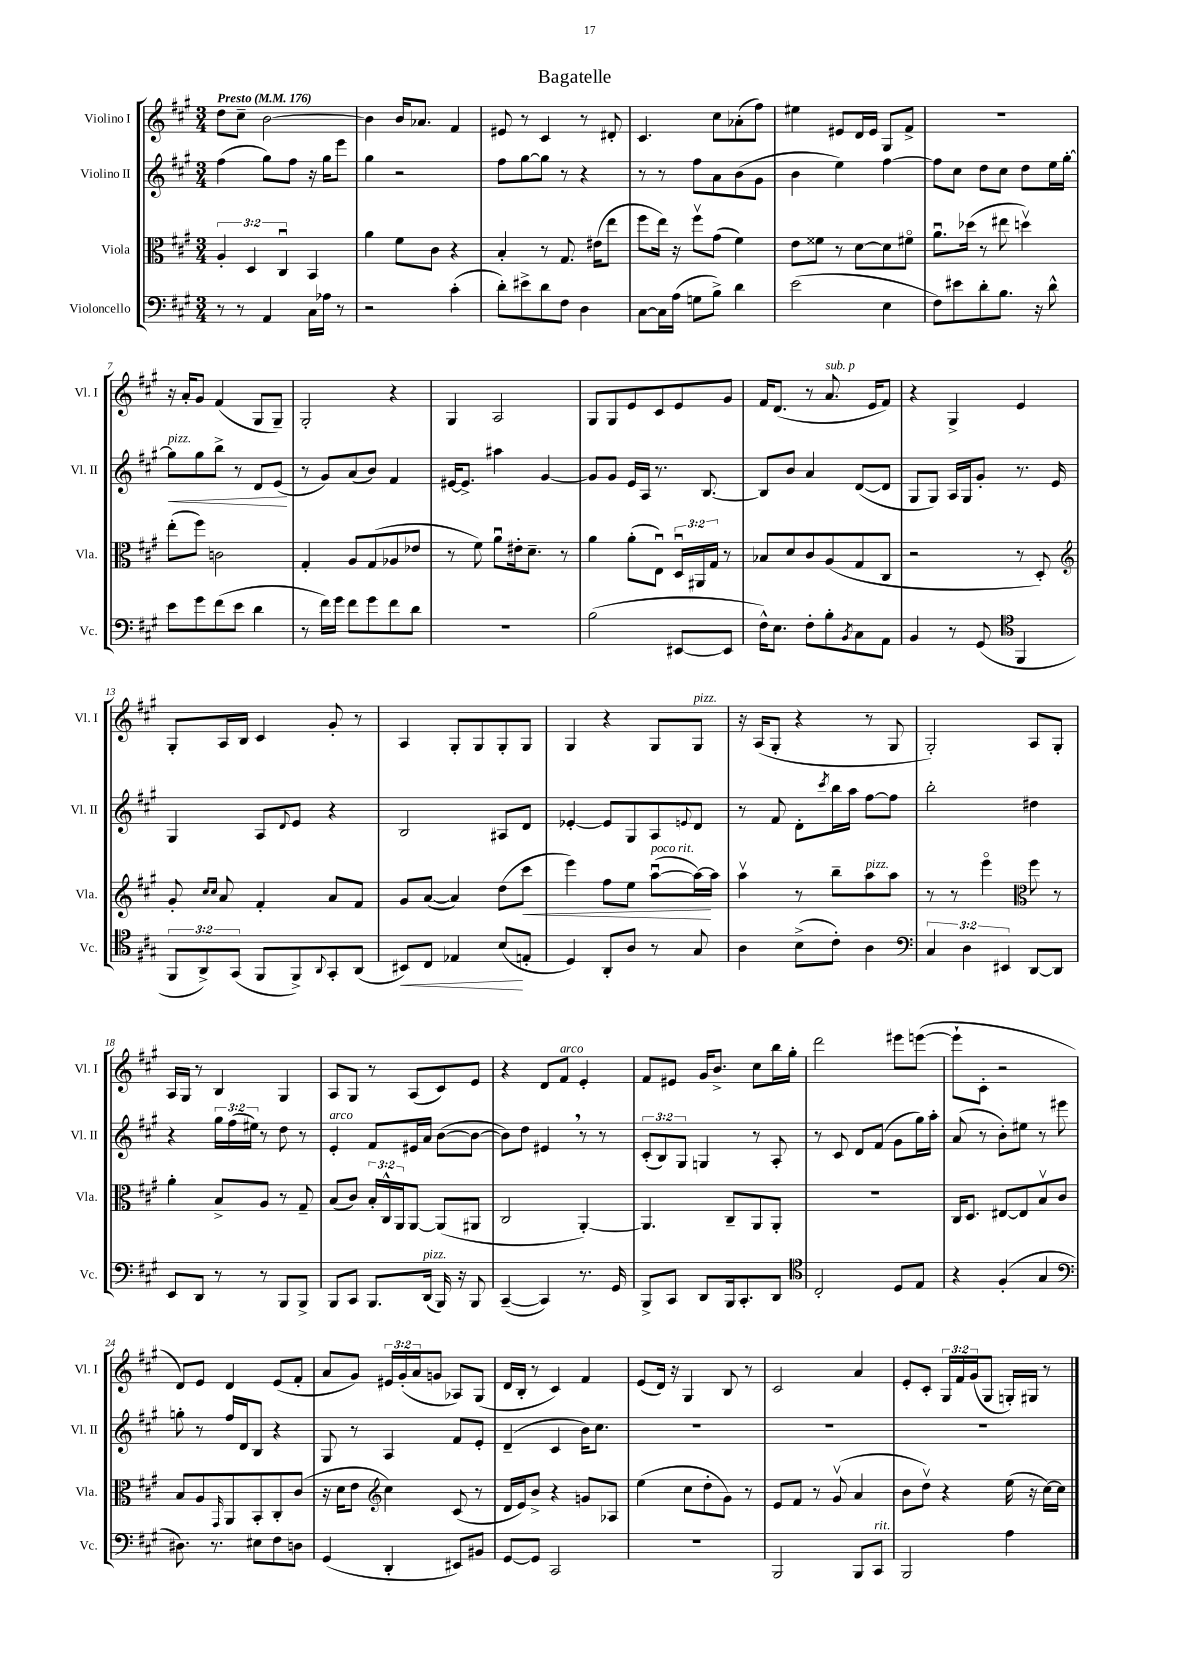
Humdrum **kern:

**kern	**dynam	**kern	**dynam	**kern	**dynam	**kern
*part4	*part4	*part3	*part3	*part2	*part2	*part1
*staff4	*staff4	*staff3	*staff3	*staff2	*staff2	*staff1
*I"Violoncello	*	*I"Viola	*	*I"Violino II	*	*I"Violino I
*I'Vc.	*	*I'Vla.	*	*I'Vl. II	*	*I'Vl. I
*clefF4	*	*clefC3	*	*clefG2	*	*clefG2
*k[f#c#g#]	*	*k[f#c#g#]	*	*k[f#c#g#]	*	*k[f#c#g#]
*M3/4	*	*M3/4	*	*M3/4	*	*M3/4
*MM176	*	*MM176	*	*MM176	*	*MM176
=1	=1	=1	=1	=1	=1	=1
!	!	!	!	!	!	!LO:TX:a:B:t=Presto
8r	.	6A'/	.	(4ff#\	.	8dd\L
8r	.	.	.	.	.	8cc#~\J
.	.	6D/	.	.	.	.
4AA/	.	.	.	8gg#\L)	.	[2b\
.	.	6C#u/	.	.	.	.
.	.	.	.	8ff#\J	.	.
16C#\LL	.	4BB/	.	16r	.	.
16A-X\JJ	.	.	.	16gg#\KL	.	.
8r	.	.	.	8eee\J	.	.
=2	=2	=2	=2	=2	=2	=2
2r	.	4a\	.	4gg#\	.	4b\]
.	.	8f#\L	.	2r	.	16b/KL
.	.	.	.	.	.	8.a-X/J
.	.	8c#\J	.	.	.	.
(4c#'\	.	4r	.	.	.	4f#/
=3	=3	=3	=3	=3	=3	=3
8d'\L)	.	4B'/	.	8ff#\L	.	8e#X/
8e#X^\	.	.	.	[8gg#\	.	8r
8d\	.	8r	.	8gg#\J]	.	4c#/
8F#\J	.	8.G#/	.	8r	.	.
4D\	.	.	.	4r	.	8r
.	.	(16e#X\KL	.	.	.	.
.	.	8ee\J	.	.	.	8d#X'/
=4	=4	=4	=4	=4	=4	=4
[8C#\L	.	8ff#\L	.	8r	.	4.c#/
16C#\L]	.	16ee\Jk)	.	8r	.	.
(16A\JJ	.	16r	.	.	.	.
8Gn\L	.	8ff#v\L	.	8ff#\L	.	.
8B^\J)	.	(8g#\J	.	8a\	.	8cc#\L
4d\	.	4f#\)	.	(8b\	.	(8a-X'\
.	.	.	.	8g#\J	.	8ff#\J)
=5	=5	=5	=5	=5	=5	=5
(2e\	.	8e\L	.	4b\	.	4ee#X\
.	.	8f##X\J	.	.	.	.
.	.	8r	.	4ee\)	.	8e#X/L
.	.	[8d\L	.	.	.	16d/L
.	.	.	.	.	.	16e#/JJ
4E\	.	8d\]	.	[4ff#\	.	8G#/L
.	.	8f#X\J	.	.	.	8f#^/J
=6	=6	=6	=6	=6	=6	=6
8F#\L)	.	8.au\L	.	8ff#\L]	.	2.r
8e#X\	.	.	.	8cc#\J	.	.
.	.	(16dd-X\Jk	.	.	.	.
8d'\	.	8r	.	8dd\L	.	.
8.B\J	.	8ee#X\	.	8cc#\J	.	.
.	.	4ddnv\)	.	8dd\L	.	.
16r	.	.	.	.	.	.
8d^^\	.	.	.	16ee\L	.	.
.	.	.	.	[16gg#'\JJ	.	.
!!LO:LB:g=z
=7	=7	=7	=7	=7	=7	=7
!	!	!	!	!LO:TX:a:i:t=pizz.	!	!
!	!	!	!	!	!LO:HP:b	!
8e\L	.	(8ee'\L	.	8gg#\L]	<	16r
.	.	.	.	.	.	16a'/KL
8g#\	.	8ff#\J)	.	8gg#\	.	8g#/J
(8f#\	.	2cn\	.	8bb^\J	.	(4f#/
8e\J	.	.	.	8r	.	.
4d\	.	.	.	8d/L	.	8G#/L
.	.	.	.	(8e/J	.	8G#~/J)
.	.	.	.	.	[	.
=8	=8	=8	=8	=8	=8	=8
8r	.	4G#'/	.	8r	.	2G#'/
16f#\LL)	.	.	.	8g#/L)	.	.
16g#\JJ	.	.	.	.	.	.
8f#\L	.	8A/L	.	(8a/	.	.
8g#\	.	(8G#/	.	8b/J)	.	.
8f#\	.	8A-X/	.	4f#/	.	4r
8d\J	.	8e-X/J	.	.	.	.
=9	=9	=9	=9	=9	=9	=9
2.r	.	8r	.	[16e#X/KL	.	4G#/
.	.	.	.	8.e#^/J]	.	.
.	.	8f#\)	.	.	.	.
.	.	8au\L	.	4aa#X\	.	2A/
.	.	16e#X'\k	.	.	.	.
.	.	8.d~\J	.	.	.	.
.	.	.	.	[4g#/	.	.
.	.	8r	.	.	.	.
=10	=10	=10	=10	=10	=10	=10
(2B\	.	4a\	.	8g#/L]	.	8G#/L
.	.	.	.	8g#/J	.	8G#/
.	.	(8a'\L	.	16e/LL	.	8e/
.	.	.	.	16A/JJ	.	.
.	.	8Eu\J)	.	8.r	.	8c#/
[8EE#X/L	.	24Du/LL	.	.	.	8e/
.	.	24AA#X/	.	.	.	.
.	.	.	.	[8.B/	.	.
.	.	24G#/JJ	.	.	.	.
8EE#/J]	.	8r	.	.	.	8g#/J
=11	=11	=11	=11	=11	=11	=11
16F#^^\KL)	.	8B-X/L	.	8B/L]	.	16f#/KL
8.E\J	.	.	.	.	.	(8.d/J
.	.	8d/	.	8b/J	.	.
8F#'\L	.	8c#/	.	4a/	.	8r
!	!	!	!	!	!	!LO:TX:a:i:t=sub. p
8B'\	.	(8A/	.	.	.	8.a/
8qBB/	.	.	.	.	.	.
8C#\	.	8G#/	.	([8d/L	.	.
.	.	.	.	.	.	16e/KL
8AA\J	.	8C#/J	.	8d/J]	.	8f#/J)
=12	=12	=12	=12	=12	=12	=12
4BB/	.	2r	.	8G#/L	.	4r
.	.	.	.	8G#/J)	.	.
8r	.	.	.	16A/LL	.	4G#^/
.	.	.	.	16G#/J	.	.
(8GG#/	.	.	.	8g#'/J	.	.
*clefC4	*	*	*	*	*	*
4FF#/	.	8r	.	8.r	.	4e/
.	.	8D'/)	.	.	.	.
.	.	.	.	16e/	.	.
!!LO:LB:g=z
=13	=13	=13	=13	=13	=13	=13
*	*	*clefG2	*	*	*	*
12FF#/L	.	8g#'/	.	4G#/	.	8G#'/L
12AA^/)	.	.	.	.	.	.
.	.	16qqcc#/LL	.	.	.	.
.	.	16qqcc#/JJ	.	.	.	.
.	.	8a/	.	.	.	16A/L
(12GG#/J	.	.	.	.	.	.
.	.	.	.	.	.	16B/JJ
8FF#/L	.	4f#'/	.	8A/L	.	4c#/
.	.	.	.	8qqd/	.	.
8FF#^/)	.	.	.	8e/J	.	.
8qqAA/	.	.	.	.	.	.
8GG#'/	.	8a/L	.	4r	.	8g#'/
(8AA/J	.	8f#/J	.	.	.	8r
=14	=14	=14	=14	=14	=14	=14
!	!LO:HP:b	!	!	!	!	!
8BB#X/L)	<	8g#/L	.	2B/	.	4A/
8C#/J	.	([8a/J	.	.	.	.
4E-X/	.	4a/])	.	.	.	8G#'/L
.	.	.	.	.	.	8G#/
(8B/L	.	(8dd\L	.	8A#X/L	.	8G#'/
!	!	!	!LO:HP:b	!	!	!
8En'/J	[	8ccc#\J	<	8d/J	.	8G#/J
=15	=15	=15	=15	=15	=15	=15
4D/)	.	4eee\)	.	[4e-X'/	.	4G#/
8AA'/L	.	8ff#\L	.	8e-/L]	.	4r
8A/J	.	8ee\J	.	8G#/	.	.
!	!	!LO:TX:a:i:t=poco rit.	!	!	!	!
8r	.	([8aau\L	.	8A/	.	8G#/L
.	.	.	.	8qqen/	.	.
!	!	!	!	!	!	!LO:TX:a:i:t=pizz.
8G#/	.	16aa\L_)	.	8d/J	.	8G#/J
.	.	16aa\JJ]	[	.	.	.
=16	=16	=16	=16	=16	=16	=16
4A\	.	4aav\	.	8r	.	16r
.	.	.	.	.	.	(16A/KL
.	.	.	.	8f#/	.	8G#'/J
(8B^\L	.	8r	.	8d'\L	.	4r
.	.	.	.	8qccc#/	.	.
8c#'\J)	.	8bb~\L	.	16bb\L	.	.
.	.	.	.	16aa\JJ	.	.
!	!	!LO:TX:a:i:t=pizz.	!	!	!	!
4A\	.	8aa\	.	[8ff#\L	.	8r
.	.	8aa\J	.	8ff#\J]	.	8G#/
=17	=17	=17	=17	=17	=17	=17
*clefF4	*	*	*	*	*	*
6C#/	.	8r	.	2bb'\	.	2G#'/)
.	.	8r	.	.	.	.
6D\	.	.	.	.	.	.
.	.	4eee\	.	.	.	.
6EE#X/	.	.	.	.	.	.
*	*	*clefC3	*	*	*	*
[8DD/L	.	8ff#\	.	4dd#X\	.	8A/L
8DD/J]	.	8r	.	.	.	8G#'/J
!!LO:LB:g=z
=18	=18	=18	=18	=18	=18	=18
8EE/L	.	4a'\	.	4r	.	16A/LL
.	.	.	.	.	.	16G#/JJ
8DD/J	.	.	.	.	.	8r
8r	.	8B^/L	.	24gg#\LL	.	4B/
.	.	.	.	(24ff#\	.	.
.	.	.	.	24ee#X\JJ)	.	.
8r	.	8A/J	.	8r	.	.
8BBB/L	.	8r	.	8dd\	.	4G#/
8BBB^/J	.	8G#~/	.	8r	.	.
=19	=19	=19	=19	=19	=19	=19
!	!	!	!	!LO:TX:a:i:t=arco	!	!
8BBB/L	.	(8B/L	.	4e'/	.	8A/L
8CC#/J	.	8c#/J)	.	.	.	8G#/J
8.BBB/L	.	24B'/LL	.	8f#/L	.	8r
.	.	24C#^^/	.	.	.	.
.	.	24AA/J	.	.	.	.
.	.	[8AA/J	.	16e#X/L	.	(8A/L
!LO:TX:a:i:t=pizz.	!	!	!	!	!	!
(16DD/Jk	.	.	.	16a/JJ	.	.
16BBB/)	.	(8AA/L]	.	([8b\L	.	8c#/)
16r	.	.	.	.	.	.
8BBB/	.	8AA#X/J	.	8b\J_	.	8e/J
=20	=20	=20	=20	=20	=20	=20
([4CC#~/	.	2C#/	.	8b\L])	.	4r
.	.	.	.	8dd\J	.	.
4CC#/])	.	.	.	4e#X,/	.	8d/L
!	!	!	!	!	!	!LO:TX:a:i:t=arco
.	.	.	.	.	.	8f#/J
8.r	.	[4AA'/)	.	8r	.	4e'/
.	.	.	.	8r	.	.
16GG#/	.	.	.	.	.	.
=21	=21	=21	=21	=21	=21	=21
8BBB^/L	.	4.AA/]	.	(12c#'/L	.	8f#/L
.	.	.	.	12B/)	.	.
8CC#/J	.	.	.	.	.	8e#X/J
.	.	.	.	12G#/J	.	.
8DD/L	.	.	.	4Gn/	.	16g#/KL
.	.	.	.	.	.	8.b^/J
16BBB/k	.	8C#~/L	.	.	.	.
8.CC#'/	.	.	.	.	.	.
.	.	8AA/	.	8r	.	8cc#\L
8DD/J	.	8AA'/J	.	8A'/	.	16bb\L
.	.	.	.	.	.	16gg#'\JJ
=22	=22	=22	=22	=22	=22	=22
*clefC4	*	*	*	*	*	*
2C#'/	.	2.r	.	8r	.	2ddd\
.	.	.	.	8c#/	.	.
.	.	.	.	8d/L	.	.
.	.	.	.	(8f#/J	.	.
8D/L	.	.	.	8g#\L	.	8eee#X\L
8E/J	.	.	.	16gg#\L)	.	([8eeen\J
.	.	.	.	16aa'\JJ	.	.
=23	=23	=23	=23	=23	=23	=23
4r	.	16C#/KL	.	(8a/	.	8eee`\L]
.	.	8.D/J	.	.	.	.
.	.	.	.	8r	.	8c#'\J
(4F#'/	.	[8E#X/L	.	8b'\L)	.	2r
.	.	8E#/]	.	8ee#X\J	.	.
4G#/	.	8Bv/	.	8r	.	.
.	.	8c#/J	.	8eee#X\	.	.
!!LO:LB:g=z
=24	=24	=24	=24	=24	=24	=24
*clefF4	*	*	*	*	*	*
8.D#X\)	.	8B/L	.	8ggn'\	.	8d/L)
.	.	8A/	.	8r	.	8e/J
8.r	.	.	.	.	.	.
.	.	16qqGG#/	.	.	.	.
.	.	8AA/	.	16ff#/LL	.	4d/
.	.	.	.	16d/J	.	.
8E#X\L	.	8BB'/	.	8B/J	.	.
8F#\	.	8C#'/	.	4r	.	(8e/L
8Dn\J	.	(8c#/J	.	.	.	8f#'/J
=25	=25	=25	=25	=25	=25	=25
(4GG#/	.	16r	.	8G#/	.	8a/L
.	.	16d\KL	.	.	.	.
.	.	8e\J	.	8r	.	8g#/J)
*	*	*clefG2	*	*	*	*
4DD'/	.	4cc#\)	.	4A/	.	24e#X/LL
.	.	.	.	.	.	(24g#'/
.	.	.	.	.	.	24a/J
.	.	.	.	.	.	8gn/J
8EE#X/L)	.	(8c#/	.	8f#/L	.	8A-X/L)
8BB#X/J	.	8r	.	8e'/J	.	(8G#/J
=26	=26	=26	=26	=26	=26	=26
[8GG#/L	.	16d/LL	.	(4d~/	.	16d/LL
.	.	16e/J)	.	.	.	16B'/JJ
8GG#/J]	.	8b^/J	.	.	.	8r
2CC#/	.	4r	.	4c#/	.	4c#/)
.	.	8gn/L	.	16b\KL)	.	4f#/
.	.	.	.	8.cc#\J	.	.
.	.	8A-X/J	.	.	.	.
=27	=27	=27	=27	=27	=27	=27
2.r	.	(4ee\	.	2.r	.	(8e/L
.	.	.	.	.	.	16d/Jk)
.	.	.	.	.	.	16r
.	.	8cc#\L	.	.	.	4G#/
.	.	8dd'\	.	.	.	.
.	.	8g#\J)	.	.	.	8B/
.	.	8r	.	.	.	8r
=28	=28	=28	=28	=28	=28	=28
2BBB/	.	8e/L	.	2.r	.	2c#/
.	.	8f#/J	.	.	.	.
.	.	8r	.	.	.	.
.	.	(8g#v/	.	.	.	.
8BBB/L	.	4a/	.	.	.	4a/
!LO:TX:a:i:t=rit.	!	!	!	!	!	!
8CC#/J	.	.	.	.	.	.
=29	=29	=29	=29	=29	=29	=29
2BBB/	.	8b\L	.	2.r	.	8e'/L
.	.	8ddv\J)	.	.	.	8c#'/J
.	.	4r	.	.	.	24G#/LL
.	.	.	.	.	.	24f#/
.	.	.	.	.	.	(24g#/J
.	.	.	.	.	.	8G#/J
4A\	.	(16ee\	.	.	.	16Gn'/LL)
.	.	16r	.	.	.	16G#X/JJ
.	.	[16cc#\LL)	.	.	.	8r
.	.	16cc#\JJ]	.	.	.	.
==	==	==	==	==	==	==
*-	*-	*-	*-	*-	*-	*-
